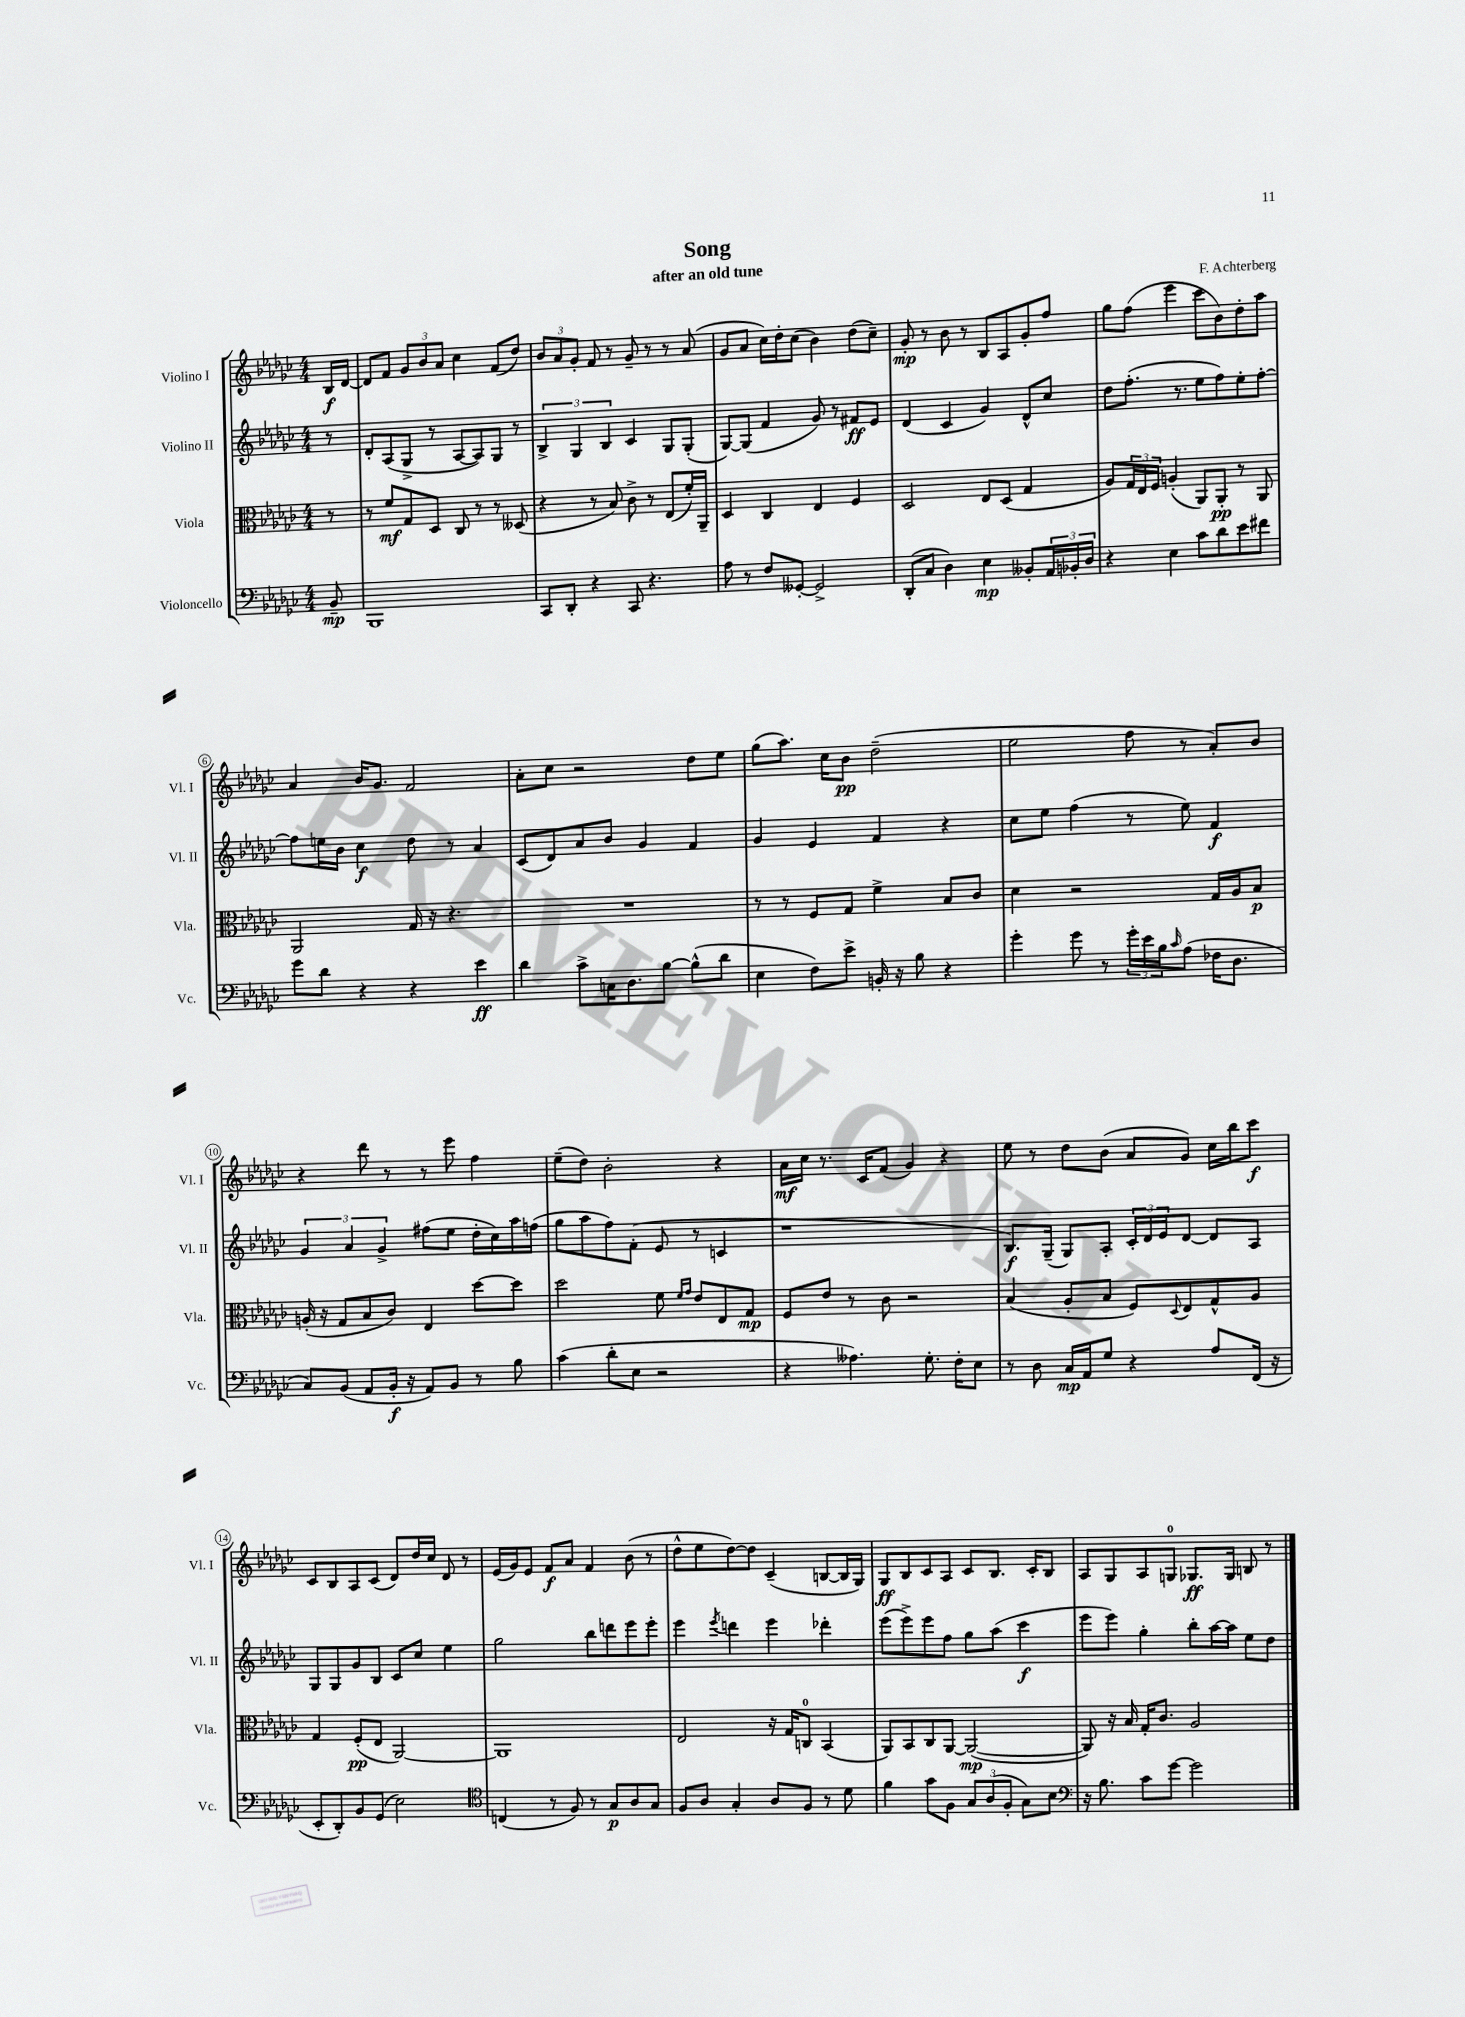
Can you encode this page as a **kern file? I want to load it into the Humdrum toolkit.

**kern	**dynam	**kern	**dynam	**kern	**dynam	**kern	**dynam
*part4	*part4	*part3	*part3	*part2	*part2	*part1	*part1
*staff4	*staff4	*staff3	*staff3	*staff2	*staff2	*staff1	*staff1
*I"Violoncello	*	*I"Viola	*	*I"Violino II	*	*I"Violino I	*
*I'Vc.	*	*I'Vla.	*	*I'Vl. II	*	*I'Vl. I	*
*clefF4	*	*clefC3	*	*clefG2	*	*clefG2	*
*k[b-e-a-d-g-c-]	*	*k[b-e-a-d-g-c-]	*	*k[b-e-a-d-g-c-]	*	*k[b-e-a-d-g-c-]	*
*M4/4	*	*M4/4	*	*M4/4	*	*M4/4	*
=	=	=	=	=	=	=	=
8BB-~/	mp	8r	.	8r	.	16B-/LL	f
.	.	.	.	.	.	[16d-/JJ	.
=1	=1	=1	=1	=1	=1	=1	=1
1BBB-	.	8r	.	8d-'/L	.	8d-/L]	.
.	.	8f/L	mf	(8A-/	.	8f/J	.
.	.	8G-/	.	8G-^/J	.	12g-/L	.
.	.	.	.	.	.	12b-/	.
.	.	8D-/J	.	8r	.	.	.
.	.	.	.	.	.	12a-/J	.
.	.	8C-/	.	[8A-/L	.	4cc-\	.
.	.	8r	.	8A-/])	.	.	.
.	.	8r	.	8G-/J	.	(8f/L	.
.	.	(8D--X/	.	8r	.	8dd-/J)	.
=2	=2	=2	=2	=2	=2	=2	=2
8CC-/L	.	4r	.	6B-^/	.	12b-/L	.
.	.	.	.	.	.	12a-/	.
8DD-'/J	.	.	.	.	.	.	.
.	.	.	.	6G-/	.	12g-'/J	.
4r	.	8r	.	.	.	8f/	.
.	.	.	.	6B-/	.	.	.
.	.	8B-/)	.	.	.	8r	.
8CC-/	.	8c-^\	.	4c-/	.	8g-~/	.
4.r	.	8r	.	.	.	8r	.
.	.	(8E-/L	.	8G-/L	.	8r	.
.	.	16f'/L)	.	(8G-'/J	.	(8a-/	.
.	.	16AA-~/JJ	.	.	.	.	.
=3	=3	=3	=3	=3	=3	=3	=3
8A-\	.	4D-/	.	[8G-/L)	.	8g-/L	.
8r	.	.	.	(8G-/J]	.	8a-/J	.
8F/L	.	4C-/	.	4f/	.	16cc-\LL)	.
.	.	.	.	.	.	16dd-'\J	.
[8GG--X'/J	.	.	.	.	.	(8cc-\J	.
2GG--^/]	.	4E-/	.	8g-/)	.	4b-\)	.
.	.	.	.	8r	.	.	.
.	.	4F/	.	8f#X/L	ff	(8dd-\L	.
.	.	.	.	8e-/J	.	8cc-~\J)	.
=4	=4	=4	=4	=4	=4	=4	=4
(8DD-'/L	.	2D-/	.	(4d-/	.	8g-'/	mp
8C-/J	.	.	.	.	.	8r	.
4D-\)	.	.	.	4c-/	.	8b-\	.
.	.	.	.	.	.	8r	.
4E-\	mp	8E-/L	.	4g-/)	.	8B-/L	.
.	.	(8D-/J	.	.	.	8A-/	.
8BB--X'/L	.	4G-/	.	8d-^^/L	.	8g-'/	.
24AA-/L	.	.	.	8cc-/J	.	8ff/J	.
24BB-X'/	.	.	.	.	.	.	.
24D-/JJ	.	.	.	.	.	.	.
=5	=5	=5	=5	=5	=5	=5	=5
4r	.	8A-/L)	.	8dd-\L	.	8gg-\L	.
.	.	24G-/L	.	(8.ff'\J	.	(8ff\J	.
.	.	24E-/	.	.	.	.	.
.	.	24F/JJ	.	.	.	.	.
4E-\	.	(4An'/	.	.	.	4eee-\	.
.	.	.	.	8.r	.	.	.
8c-\L	.	8AA-/L)	.	8ee-\L	.	8ccc-\L	.
8d-\	.	8AA-'/J	pp	8ff\)	.	8b-\)	.
8e-\	.	8r	.	8ee-'\	.	8dd-'\	.
8f#X\J	.	8AA-/	.	[8ff'\J	.	8aa-\J	.
!!LO:LB:g=z
=6	=6	=6	=6	=6	=6	=6	=6
8g-\L	.	2AA-/	.	8ff\L]	.	4a-/	.
8d-\J	.	.	.	16een\L	.	.	.
.	.	.	.	16b-\JJ	.	.	.
4r	.	.	.	4cc-\	f	16b-/KL	.
.	.	.	.	.	.	8.g-/J	.
4r	.	16G-/	.	8dd-\	.	2f/	.
.	.	16r	.	.	.	.	.
.	.	4.r	.	8r	.	.	.
4e-\	ff	.	.	4a-/	.	.	.
=7	=7	=7	=7	=7	=7	=7	=7
4d-\	.	1r	.	(8c-/L	.	8a-'\L	.
.	.	.	.	8d-/)	.	8cc-\J	.
8c-^\L	.	.	.	8a-/	.	2r	.
16Cn\K	.	.	.	8b-/J	.	.	.
8.D-\	.	.	.	.	.	.	.
.	.	.	.	4g-/	.	.	.
[8B-\J	.	.	.	.	.	.	.
(8B-^^\L]	.	.	.	4f/	.	8dd-\L	.
8d-\J	.	.	.	.	.	8ee-\J	.
=8	=8	=8	=8	=8	=8	=8	=8
4E-\	.	8r	.	4g-/	.	(8gg-\L	.
.	.	8r	.	.	.	8.aa-\J)	.
8F\L)	.	8F/L	.	4e-/	.	.	.
.	.	.	.	.	.	16cc-\KL	.
8e-^\J	.	8G-/J	.	.	.	8b-\J	pp
16BBn'/	.	4f^\	.	4f/	.	(2dd-~\	.
16r	.	.	.	.	.	.	.
8B-\	.	.	.	.	.	.	.
4r	.	8B-/L	.	4r	.	.	.
.	.	8c-/J	.	.	.	.	.
=9	=9	=9	=9	=9	=9	=9	=9
4g-'\	.	4d-\	.	8cc-\L	.	2ee-\	.
.	.	.	.	8ee-\J	.	.	.
8g-\	.	2r	.	(4ff\	.	.	.
8r	.	.	.	.	.	.	.
24g-'\LL	.	.	.	8r	.	8ff\	.
24e-\	.	.	.	.	.	.	.
24B-\J	.	.	.	.	.	.	.
16qqc-/	.	.	.	.	.	.	.
(8A-\J	.	.	.	8ee-\)	.	8r	.
16F-X\KL	.	16G-/LL	.	4f/	f	8a-'/L)	.
8.D-\J	.	16A-/J	.	.	.	.	.
.	.	8B-/J	p	.	.	8b-/J	.
!!LO:LB:g=z
=10	=10	=10	=10	=10	=10	=10	=10
8C-/L)	.	(16An'/	.	6g-/	.	4r	.
.	.	16r	.	.	.	.	.
(8BB-/J	.	8G-/L	.	.	.	.	.
.	.	.	.	6a-/	.	.	.
8AA-/L	.	8B-/	.	.	.	8ddd-\	.
.	.	.	.	6g-^/	.	.	.
16BB-'/Jk	f	8c-/J)	.	.	.	8r	.
16r	.	.	.	.	.	.	.
8AA-/L)	.	4E-/	.	(8ff#X\L	.	8r	.
8BB-/J	.	.	.	8ee-\J	.	8eee-\	.
8r	.	[8dd-\L	.	16dd-'\LL	.	4ff\	.
.	.	.	.	16cc-\)	.	.	.
8B-\	.	8dd-\J]	.	16aa-\	.	.	.
.	.	.	.	(16ffn\JJ	.	.	.
=11	=11	=11	=11	=11	=11	=11	=11
(4c-\	.	2dd-\	.	8gg-\L	.	(8ee-~\L	.
.	.	.	.	8aa-\	.	8dd-\J)	.
8d-'\L	.	.	.	8ff\)	.	2b-'\	.
8E-\J	.	.	.	(8f'\J	.	.	.
2r	.	8f\	.	8e-/	.	.	.
.	.	16qqf/LL	.	.	.	.	.
.	.	16qqg-/JJ	.	.	.	.	.
.	.	8e-/L	.	8r	.	.	.
.	.	8E-/	.	4cn/	.	4r	.
.	.	8G-/J	mp	.	.	.	.
=12	=12	=12	=12	=12	=12	=12	=12
4r	.	8F/L	.	1r	.	16a-\LL	mf
.	.	.	.	.	.	16cc-\JJ	.
.	.	8e-/J	.	.	.	8.r	.
4.A--X\)	.	8r	.	.	.	.	.
.	.	.	.	.	.	16c-/KL	.
.	.	8c-\	.	.	.	(8f/J	.
.	.	2r	.	.	.	4g-/)	.
8.G-'\	.	.	.	.	.	.	.
.	.	.	.	.	.	4r	.
16F'\KL	.	.	.	.	.	.	.
8E-\J	.	.	.	.	.	.	.
=13	=13	=13	=13	=13	=13	=13	=13
8r	.	(4B-/	.	8.B-/L)	f	8ee-\	.
8D-\	.	.	.	.	.	8r	.
.	.	.	.	(16G-~/Jk	.	.	.
16C-/LL	mp	8A-'/L	.	8G-/L)	.	8dd-\L	.
16AA-/J	.	.	.	.	.	.	.
8G-/J	.	8B-/J	.	8A-'/J	.	(8b-\J	.
4r	.	8F/L)	.	24c-'/LL	.	8a-/L	.
.	.	.	.	24d-/	.	.	.
.	.	.	.	24e-/J	.	.	.
.	.	8qqD-/	.	.	.	.	.
.	.	8E-/	.	[8d-/J	.	8g-/J)	.
8A-/L	.	8G-^^/	.	8d-/L]	.	16cc-\LL	.
.	.	.	.	.	.	16bb-\J	.
(16FF/Jk	.	8A-/J	.	8A-/J	.	8ccc-\J	f
16r	.	.	.	.	.	.	.
!!LO:LB:g=z
=14	=14	=14	=14	=14	=14	=14	=14
8EE-'/L	.	4G-/	.	8G-/L	.	8c-/L	.
8DD-'/)	.	.	.	8G-/	.	8B-/	.
8BB-/	.	(8F'/L	pp	8g-/	.	8A-/	.
(8GG-/J	.	8E-/J	.	8B-/J	.	(8c-/J	.
2E-\)	.	[2AA-/)	.	8c-/L	.	8d-/L)	.
.	.	.	.	8cc-/J	.	16dd-/L	.
.	.	.	.	.	.	16cc-/JJ	.
.	.	.	.	4ee-\	.	8d-/	.
.	.	.	.	.	.	8r	.
=15	=15	=15	=15	=15	=15	=15	=15
*clefC4	*	*	*	*	*	*	*
(4Cn/	.	1AA-]	.	2gg-\	.	(16e-/LL	.
.	.	.	.	.	.	16g-/J)	.
.	.	.	.	.	.	8e-/J	.
8r	.	.	.	.	.	8f/L	f
8F/)	.	.	.	.	.	8a-/J	.
8r	.	.	.	8bb-\L	.	4f/	.
8G-/L	p	.	.	8dddn\	.	.	.
8A-/	.	.	.	8eee-\	.	(8b-\	.
8G-/J	.	.	.	8eee-'\J	.	8r	.
=16	=16	=16	=16	=16	=16	=16	=16
8F/L	.	2E-/	.	4eee-\	.	8dd-^^\L	.
8A-/J	.	.	.	.	.	8ee-\	.
.	.	.	.	8qeee-/	.	.	.
4G-'/	.	.	.	4dddn\	.	[8dd-\)	.
.	.	.	.	.	.	8dd-\J]	.
8A-/L	.	16r	.	4eee-\	.	(4c-~/	.
.	.	16G-/KL	.	.	.	.	.
8F/J	.	8Cn/J	.	.	.	.	.
8r	.	(4BB-/	.	4ddd-X'\	.	[8Bn/L	.
8d-\	.	.	.	.	.	16B/L]	.
.	.	.	.	.	.	16G-/JJ)	.
=17	=17	=17	=17	=17	=17	=17	=17
4f\	.	8AA-/L)	.	(8eee-\L	.	8G-/L	ff
.	.	8BB-/	.	8eee-^\)	.	8B-/	.
8g-\L	.	8C-/	.	8eee-\	.	8c-/	.
8F\J	.	[8AA-/J	.	8ff\J	.	8A-/J	.
12G-/L	.	(2AA-/_	mp	8gg-\L	.	8c-/L	.
(12A-/	.	.	.	.	.	.	.
.	.	.	.	(8aa-\J	.	8.B-/J	.
12F'/J	.	.	.	.	.	.	.
8G-\L)	.	.	.	4ccc-\	f	.	.
.	.	.	.	.	.	16c-'/KL	.
8B-\J	.	.	.	.	.	8B-/J	.
=18	=18	=18	=18	=18	=18	=18	=18
*clefF4	*	*	*	*	*	*	*
16r	.	8AA-/])	.	8eee-\L	.	8A-/L	.
8.B-\	.	.	.	.	.	.	.
.	.	16r	.	8eee-\J)	.	8G-/	.
.	.	16B-/	.	.	.	.	.
8c-\L	.	16G-'/KL	.	4gg-'\	.	8A-/	.
.	.	8.c-/J	.	.	.	.	.
[8g-\J	.	.	.	.	.	8Gn/J	.
2g-\]	.	2A-/	.	8bb-'\L	.	8.G-X/L	ff
.	.	.	.	[16aa-\L	.	.	.
.	.	.	.	16aa-\JJ]	.	16G-/Jk	.
.	.	.	.	8ee-\L	.	8Bn/	.
.	.	.	.	8dd-\J	.	8r	.
==	==	==	==	==	==	==	==
*-	*-	*-	*-	*-	*-	*-	*-
